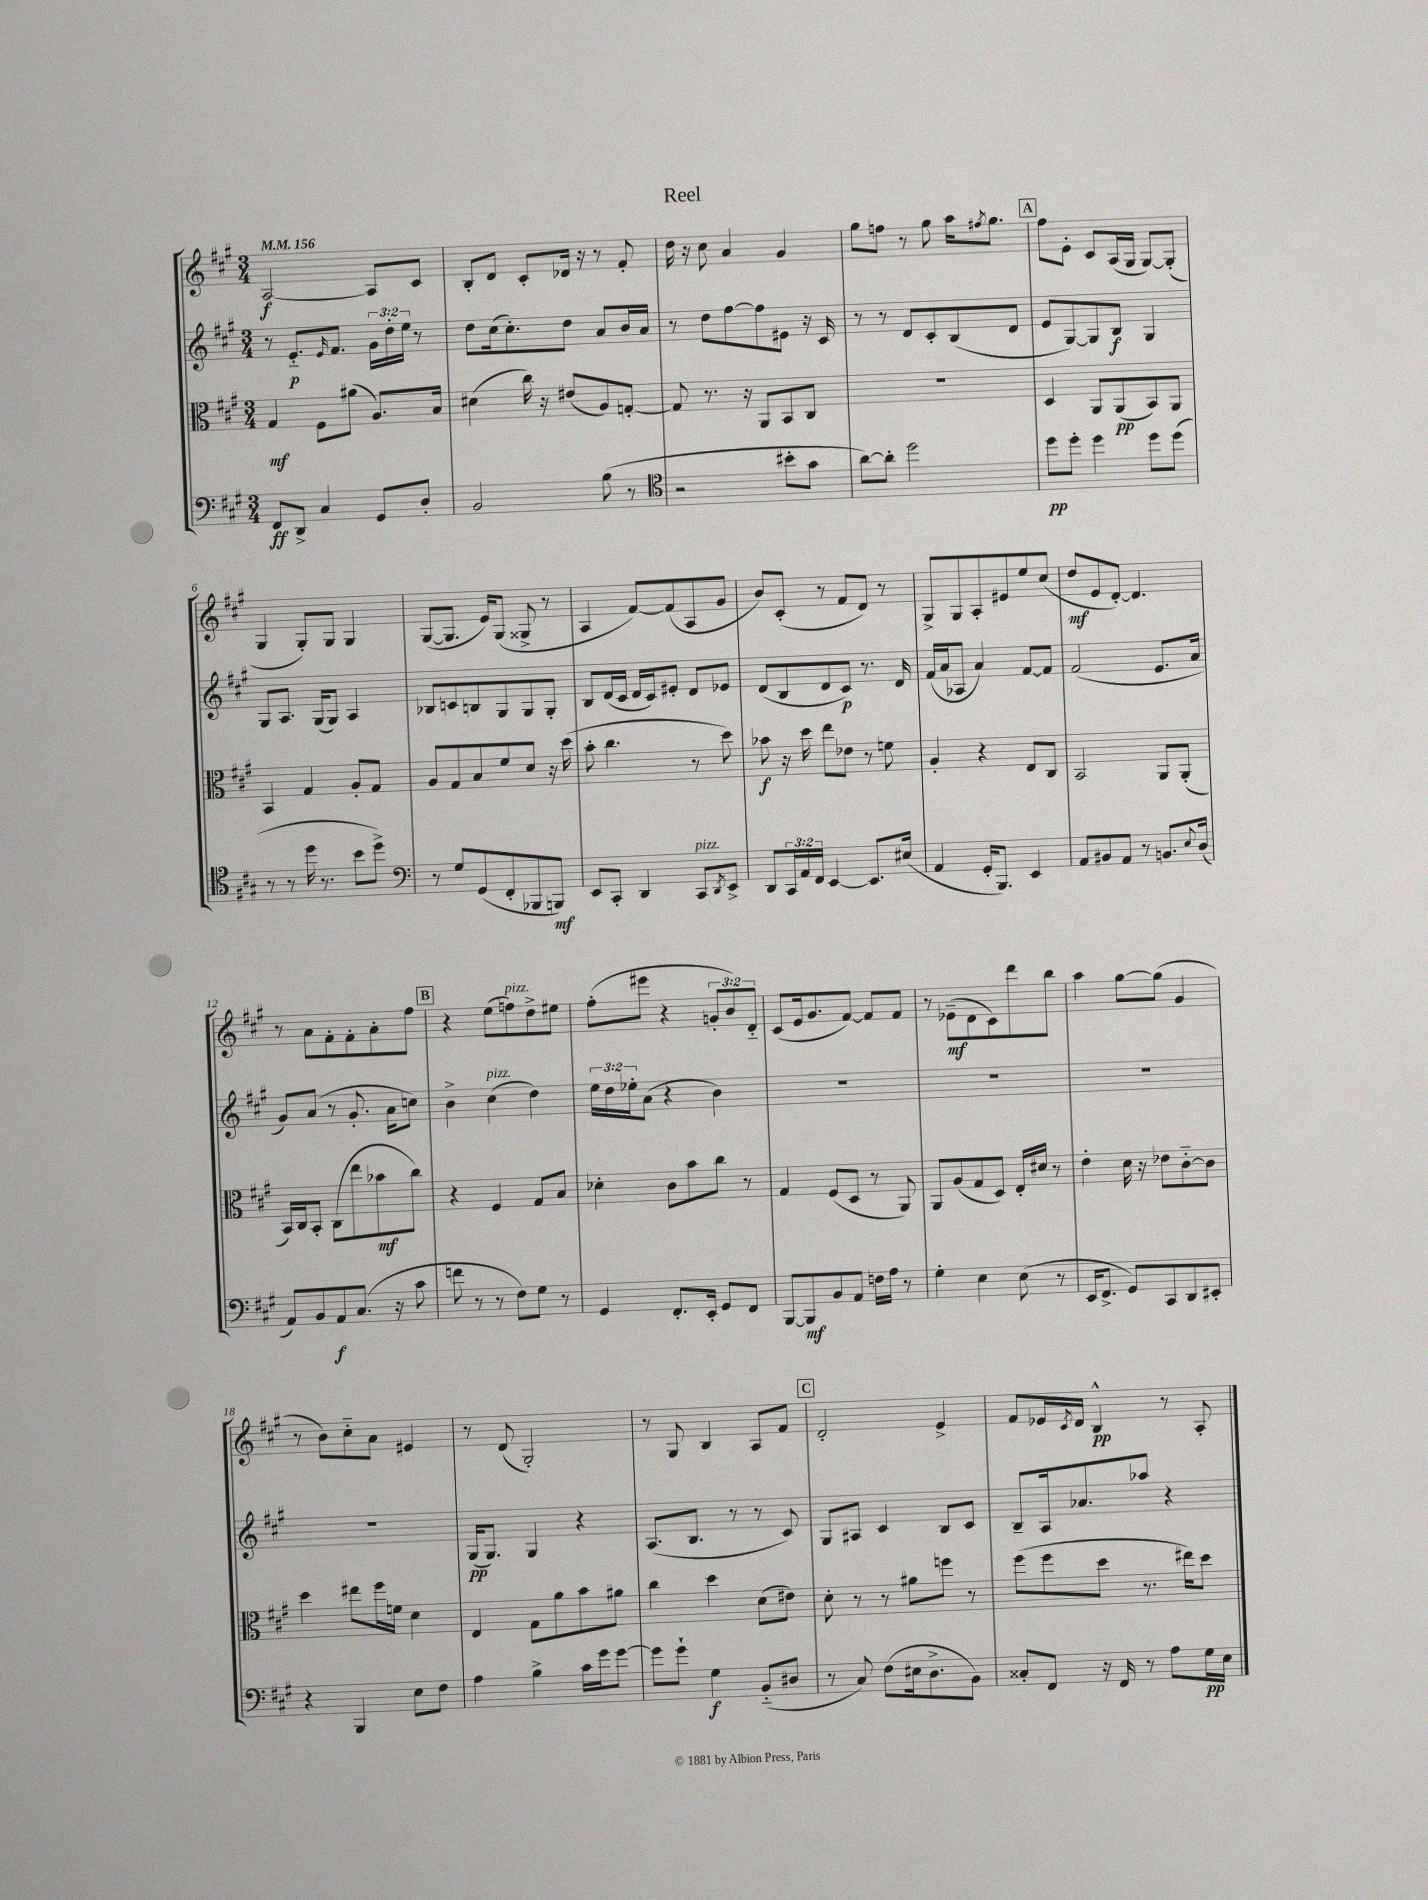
\header { title = "Reel" }
<<
\new StaffGroup <<
\new Staff = "s0" {
    \clef treble \key a \major \numericTimeSignature \time 3/4 \override Staff.TupletNumber.text = #tuplet-number::calc-fraction-text \tempo 4 = 156
    a2~\f a8 cis'8 |
    b8-. d'8 cis'8-. des'16 r16 r8 fis'8-. |
    d''16 r16 cis''8 a'4 gis'4 |
    gis''8 f''8 r8 gis''8 a''16 \acciaccatura { fis''8 } gis''8. |
    \mark \markup { \box "A" } fis''8 e'8-. cis'8 a16( gis16 gis8~) gis8-.( |
    gis4 gis8-.) gis8 gis4 |
    gis8~( gis8. e'16) gis8( gisis8-> r8 |
    a4 fis'8~) fis'8( a8 gis'8 |
    b'8) cis'8-.( r8 fis'8 d'8) r8 |
    gis8-> gis8 a8-. eis'8 e''8 cis''8( |
    d''8\mf e'8 d'8~-.) d'4. |
    r8 a'8 fis'8-. fis'8-. a'8-. fis''8 |
    \mark \markup { \box "B" } r4 e''8( f''8^\markup { \italic "pizz." }) d''8-> eis''8 |
    fis''8-.( eis'''8 r4 \tuplet 3/2 { g'8-. b'8) d'8-_ } |
    cis'8( e'16 gis'8. fis'8~) fis'8 fis'8 |
    r8 ees'8--\mf( d'8 cis'8) d'''8 b''8 |
    a''4 gis''8~ gis''8( gis'4 |
    r8 b'8) cis''8-_ a'8 eis'4 |
    r8 d'8( gis2-.) |
    r8 gis8 b4 a8 fis'8 |
    \mark \markup { \box "C" } d'2-. e'4-> |
    fis'8 ees'16 \acciaccatura { cis'8 } d'16 b4-^\pp r8 a8-. \bar "|." |
}
\new Staff = "s1" {
    \clef treble \key a \major \numericTimeSignature \time 3/4 \override Staff.TupletNumber.text = #tuplet-number::calc-fraction-text
    r8 e'8.-_\p \grace { e'16 } fis'8. \tuplet 3/2 { gis'16 d''16-. e''16 } r8 |
    d''8 cis''16( cis''8.-.) d''8 a'8 b'16 a'16 |
    r8 d''8 fis''8~ fis''8 eis'8 r16 cis'16 |
    r8 r8 d'8 cis'8-. b8( d'8 |
    \mark \markup { \box "A" } e'8 gis8~) gis8 b8\f gis4 |
    gis8 a8. gis16( gis8) a4 |
    bes8 c'8 b8 gis8 gis8 gis8-. |
    b8 d'16( cis'16 d'16 cis'16) eis'8-. d'8 ees'8 |
    d'8( b8 d'8 cis'8\p) r8. d'16 |
    fis'16( a'16 aes8 a'4) fis'8~ fis'8 |
    fis'2( e'8. a'16 |
    gis'8) a'8( r8 gis'8.-. a'16 c''8) |
    \mark \markup { \box "B" } b'4-> cis''4^\markup { \italic "pizz." }( d''4) |
    \tuplet 3/2 { e''16 d''16 ees''16-. } a'8( r4 b'4) |
    R2. |
    R2. |
    R2. |
    R2. |
    gis16\pp( gis8.) gis4 r4 |
    a8.( b8. r8 r8 cis'8) |
    \mark \markup { \box "C" } gis8 ais8 cis'4 b8 cis'8 |
    b8-- a16 aes'8. aes''8 r4 \bar "|." |
}
\new Staff = "s2" {
    \clef alto \key a \major \numericTimeSignature \time 3/4
    gis4\mf fis8 ais'8( a8.) b16 |
    dis'4( cis''16) r16 eis'8( a8) g8~-. |
    g8 r8. r16 a,8 b,8 cis8 |
    R2. |
    \mark \markup { \box "A" } d4 a,8 a,8\pp( b,8) a,8 |
    b,4 gis4 a8-. gis8 |
    a8 gis8 b8 fis'8 d'8 r16 d''16( |
    b'8-. cis''4. r8 d''8) |
    bes'8\f r16 d''16 e''8 ees'8 r8 f'8 |
    a4-. r4 e8 cis8 |
    b,2 a,8 a,8-.( |
    b,16) cis16 b,8-. cis8( e''8 bes'8\mf cis''8) |
    \mark \markup { \box "B" } r4 fis4 gis8 b8 |
    des'4-. cis'8 b'8 cis''8 r8 |
    gis4 fis8( d8 r8 a,8) |
    a,8 a8( gis8 d8) e16-. dis'16 r8 |
    e'4-. d'16 r16 ees'8 cis'8~-_ cis'8 |
    d''4 eis''8 fis''16 f'16 d'4 |
    e4 gis8 a'8 b'8 ais'8 |
    cis''4 d''4 d'8( eis'8) |
    \mark \markup { \box "C" } d'8-. r8 r8 ais'8 f''8 r8 |
    fis''8( fis''8 d''8 r8. eis''16) d''8 \bar "|." |
}
\new Staff = "s3" {
    \clef bass \key a \major \numericTimeSignature \time 3/4 \override Staff.TupletNumber.text = #tuplet-number::calc-fraction-text
    fis,8\ff d,8-> cis4 gis,8 d8-. |
    b,2 b8( r8 |
    \clef tenor r2 bis'8-. gis'8 |
    a'8~) a'8-. d''2 |
    \mark \markup { \box "A" } d''8\pp d''8-. d''4 d''8 d''8( |
    r8 r8 d''16 r8. b'8 d''8->) |
    \clef bass r8 gis8 gis,8( fis,8-. bes,,8 b,,8\mf) |
    e,8 cis,8-. d,4 cis,8^\markup { \italic "pizz." } \acciaccatura { d,8 } e,8-> |
    d,8 \tuplet 3/2 { cis,16 a,16 fis,16 } e,4~ e,8. eis16( |
    a,4 gis,16-. b,,8.) e,4 |
    a,8 bis,8 a,8 r8 b,8. \appoggiatura { e8 } d16( |
    a,8) b,8 a,8\f cis8.( r16 cis'8 |
    \mark \markup { \box "B" } f'8 r8 r8 fis8) gis8 r8 |
    gis,4 fis,8.-. e,16-. gis,8 fis,8 |
    b,,8~ b,,8\mf b,8 a,8 f16 a16 r8 |
    gis4-. e4 e8( r8 |
    e,16 fis,8.-> gis,8) cis,8 d,8 eis,8-. |
    r4 b,,4 e8 fis8 |
    a4 b4-> cis'16 gis'16 gis'8~ |
    gis'8 gis'8-! gis4\f b,8-_( dis8 |
    \mark \markup { \box "C" } r8 cis8) fis8( eis16 d8.-> b,8) |
    cisis8-. fis,8 r16 fis,16 r8 a8 gis16\pp e16 \bar "|." |
}
>>
>>
